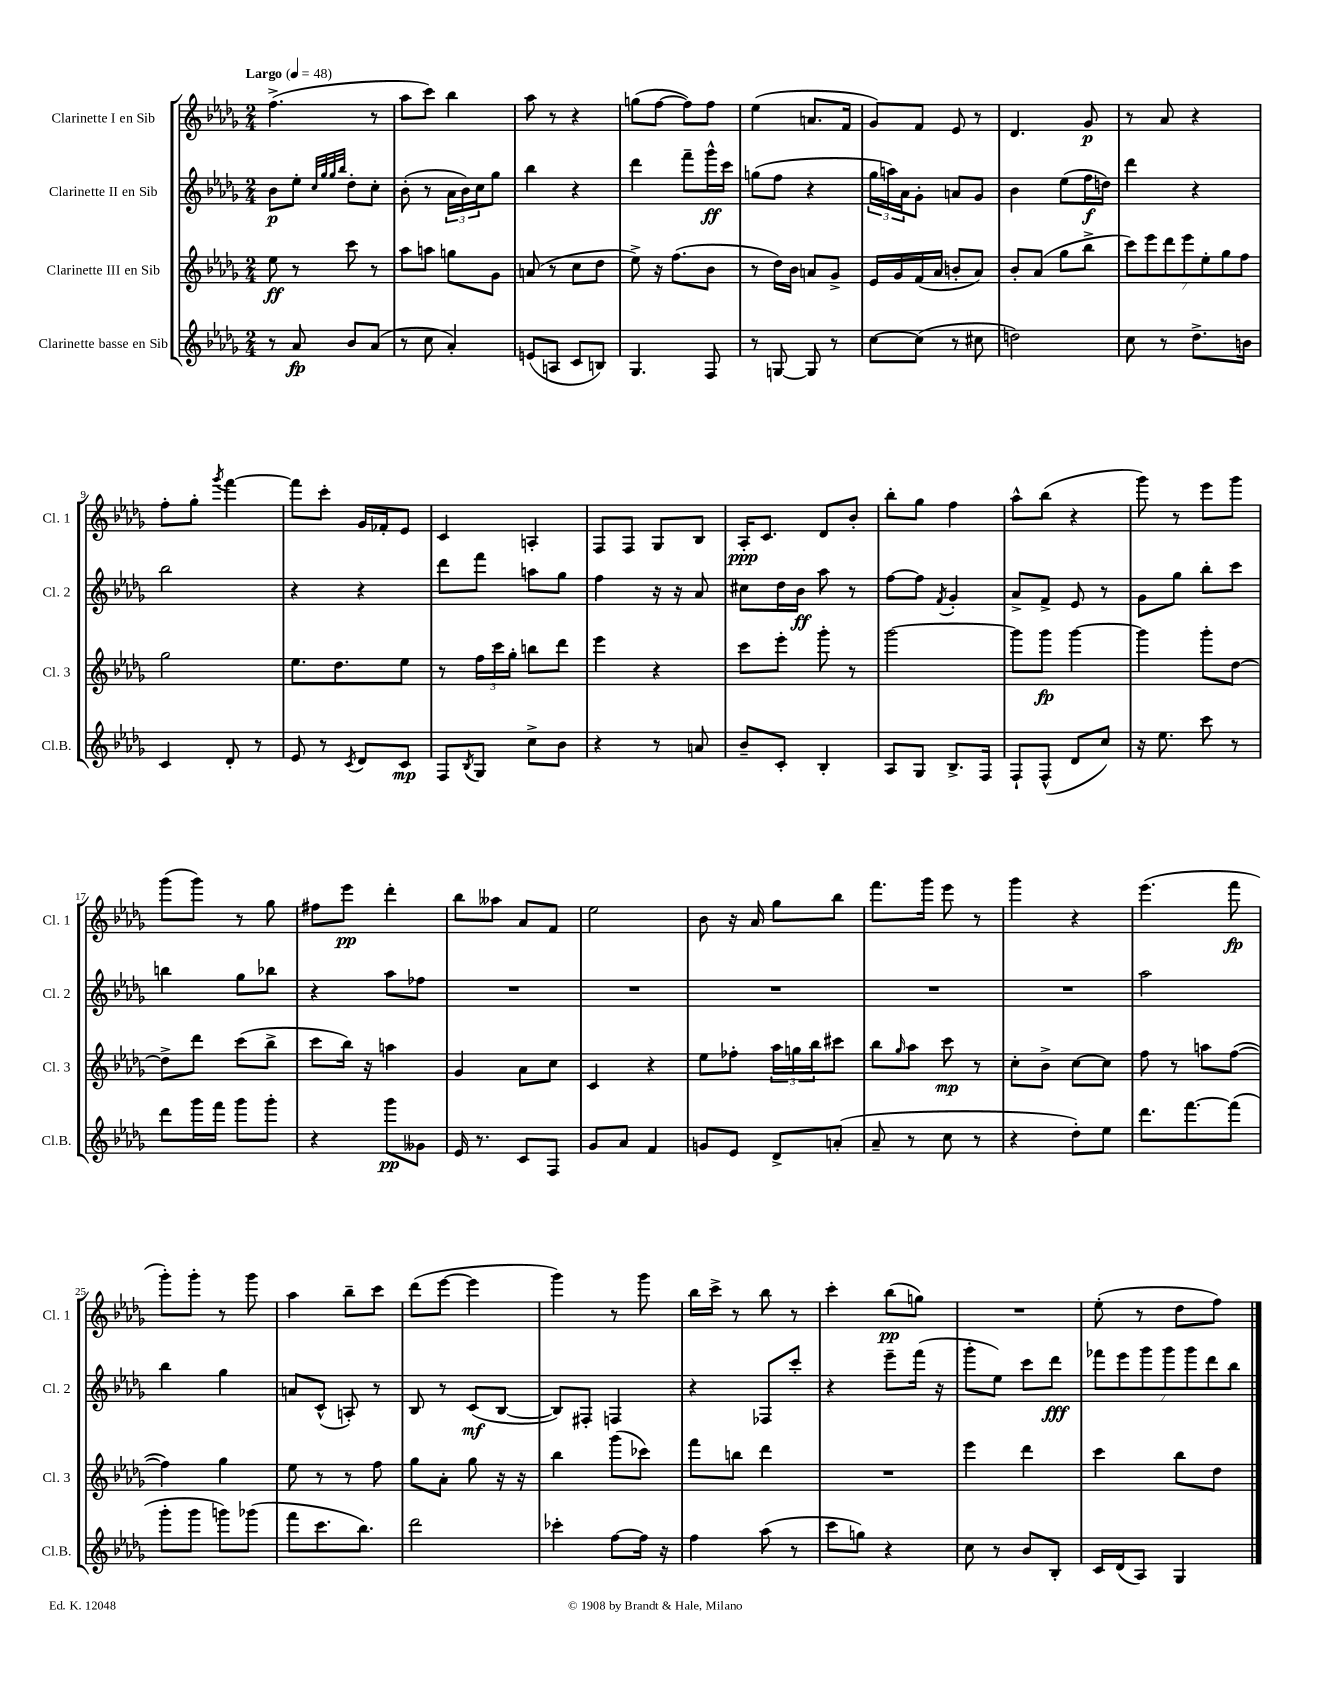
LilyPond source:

<<
\new StaffGroup <<
\new Staff = "s0" \with { instrumentName = "Clarinette I en Sib" shortInstrumentName = "Cl. 1" } {
    \clef treble \key des \major \numericTimeSignature \time 2/4 \tempo "Largo" 4 = 48
    f''4.->( r8 |
    aes''8 c'''8) bes''4 |
    aes''8 r8 r4 |
    g''8( f''8~ f''8) f''8 |
    ees''4( a'8. f'16 |
    ges'8) f'8 ees'8 r8 |
    des'4. ges'8\p |
    r8 aes'8 r4 |
    f''8-. ges''8-. \acciaccatura { ges'''8 } f'''4~ |
    f'''8 c'''8-. ges'16 fes'16-. ees'8 |
    c'4 a4-. |
    f8 f8 ges8 bes8 |
    aes16-.\ppp c'8. des'8 bes'8-. |
    bes''8-. ges''8 f''4 |
    aes''8-^ bes''8( r4 |
    ges'''8) r8 ees'''8 ges'''8 |
    ges'''8( ges'''8) r8 ges''8 |
    fis''8 ees'''8\pp des'''4-. |
    bes''8 aeses''8 aes'8 f'8 |
    ees''2 |
    bes'8 r16 aes'16 ges''8 bes''8 |
    f'''8. ges'''16 ees'''8 r8 |
    ges'''4 r4 |
    ees'''4.( f'''8\fp |
    ges'''8-.) ges'''8-. r8 ges'''8 |
    aes''4 bes''8-- c'''8 |
    des'''8( ees'''8~ ees'''4 |
    ges'''4) r8 ges'''8 |
    bes''16 c'''16-> r8 bes''8 r8 |
    c'''4-. bes''8\pp( g''8) |
    R2 |
    ees''8-.( r8 des''8 f''8) \bar "|." |
}
\new Staff = "s1" \with { instrumentName = "Clarinette II en Sib" shortInstrumentName = "Cl. 2" } {
    \clef treble \key des \major \numericTimeSignature \time 2/4
    bes'8\p ees''8-. \grace { c''32 ges''32 ges''32 bes''32 } des''8-. c''8-. |
    bes'8-.( r8 \tuplet 3/2 { aes'16 bes'16) c''16 } ges''8 |
    bes''4 r4 |
    des'''4 f'''8-- ges'''16-^\ff c'''16 |
    g''8( f''8 r4 |
    \tuplet 3/2 { ges''16 a''16) aes'16 } ges'8-. a'8 ges'8 |
    bes'4 ees''8( f''16\f d''16) |
    des'''4 r4 |
    bes''2 |
    r4 r4 |
    des'''8 f'''8 a''8 ges''8 |
    f''4 r16 r16 aes'8 |
    cis''8 des''16 bes'16\ff aes''8 r8 |
    f''8~ f''8 \acciaccatura { f'8 } ges'4-. |
    aes'8-> f'8-> ees'8 r8 |
    ges'8 ges''8 bes''8-. c'''8 |
    b''4 ges''8 bes''8 |
    r4 aes''8 fes''8 |
    R2 |
    R2 |
    R2 |
    R2 |
    R2 |
    aes''2 |
    bes''4 ges''4 |
    a'8 c'8-^( a8-.) r8 |
    bes8 r8 c'8\mf( bes8~ |
    bes8) fis8-. f4 |
    r4 fes8 c'''8-. |
    r4 ees'''8-- f'''16( r16 |
    ges'''8-. ees''8) c'''8 des'''8\fff |
    \tuplet 7/4 { fes'''8 ees'''8 ges'''8 ges'''8 ges'''8 des'''8 bes''8 } \bar "|." |
}
\new Staff = "s2" \with { instrumentName = "Clarinette III en Sib" shortInstrumentName = "Cl. 3" } {
    \clef treble \key des \major \numericTimeSignature \time 2/4
    ees''8\ff r8 c'''8 r8 |
    aes''8 a''8 g''8 ges'8 |
    a'8( r8 c''8 des''8 |
    ees''8->) r16 f''8.( bes'8 |
    r8 des''16) bes'16 a'8 ges'8-> |
    ees'16 ges'16 f'16( aes'16 b'8-. aes'8) |
    bes'8-. aes'8( ges''8 bes''8-> |
    \tuplet 7/4 { c'''8) ees'''8 des'''8 ees'''8 ees''8-. ges''8 f''8 } |
    ges''2 |
    ees''8. des''8. ees''8 |
    r8 \tuplet 3/2 { f''16 c'''16 ges''16-. } b''8 des'''8 |
    ees'''4 r4 |
    c'''8 ees'''8-. ges'''8-. r8 |
    ges'''2~ |
    ges'''8 ges'''8\fp ges'''4~ |
    ges'''4 ges'''8-. des''8~ |
    des''8-> des'''8 c'''8( bes''8-> |
    c'''8 bes''16) r16 a''4 |
    ges'4 aes'8 c''8 |
    c'4 r4 |
    ees''8 fes''8-. \tuplet 3/2 { aes''16 g''16 bes''16 } cis'''8 |
    bes''8 \grace { ges''16 } aes''8 c'''8\mp r8 |
    c''8-. bes'8-> c''8~ c''8 |
    f''8 r8 a''8 f''8~( |
    f''4) ges''4 |
    ees''8 r8 r8 f''8 |
    ges''8 aes'8-. ges''8 r16 r16 |
    bes''4 ges'''8( ces'''8) |
    f'''8 b''8 des'''4 |
    R2 |
    ees'''4 des'''4 |
    c'''4 bes''8 des''8 \bar "|." |
}
\new Staff = "s3" \with { instrumentName = "Clarinette basse en Sib" shortInstrumentName = "Cl.B." } {
    \clef treble \key des \major \numericTimeSignature \time 2/4
    r8 aes'8\fp bes'8 aes'8( |
    r8 c''8 aes'4-.) |
    e'8( a8 c'8 b8) |
    ges4. f8 |
    r8 g8~ g8 r8 |
    c''8~ c''8( r8 cis''8 |
    d''2) |
    c''8 r8 des''8.-> b'16 |
    c'4 des'8-. r8 |
    ees'8 r8 \acciaccatura { c'8 } des'8 c'8\mp |
    f8 \acciaccatura { bes8 } ges8 c''8-> bes'8 |
    r4 r8 a'8 |
    bes'8-- c'8-. bes4-. |
    aes8 ges8 bes8.-> f16 |
    f8-! f8-^( des'8 c''8) |
    r16 ees''8. c'''8 r8 |
    des'''8 ges'''16 f'''16 ges'''8 ges'''8-. |
    r4 ges'''8\pp geses'8 |
    ees'16 r8. c'8 f8 |
    ges'8 aes'8 f'4 |
    g'8 ees'8 des'8-> a'8-.( |
    aes'8-- r8 c''8 r8 |
    r4 des''8-.) ees''8 |
    des'''8. f'''8.~ f'''8( |
    ges'''8-. ges'''8 g'''8) ges'''8( |
    f'''8 c'''8. bes''8.) |
    des'''2 |
    ces'''4-. f''8~ f''16 r16 |
    f''4 aes''8( r8 |
    c'''8 g''8) r4 |
    c''8 r8 bes'8 bes8-. |
    c'16 des'16( aes8) ges4 \bar "|." |
}
>>
>>
